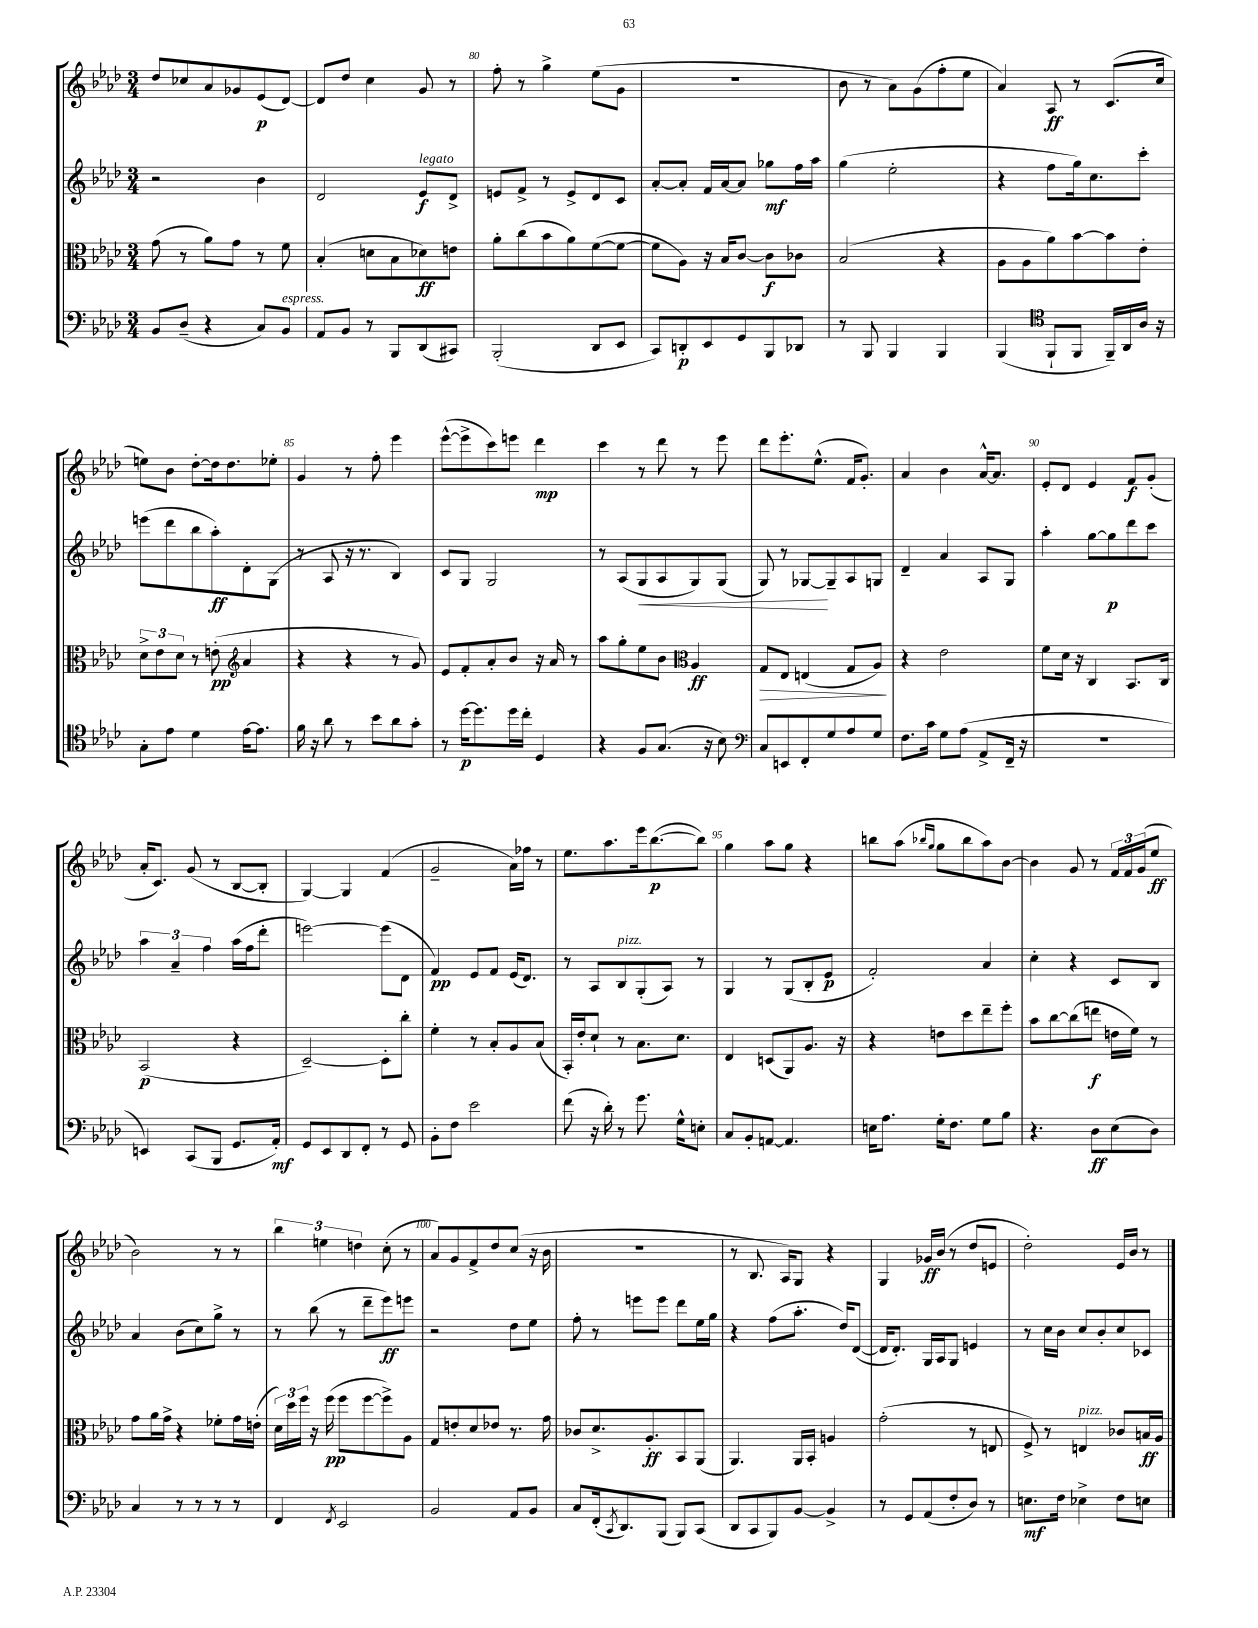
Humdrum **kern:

**kern	**kern	**kern	**kern
*staff4	*staff3	*staff2	*staff1
*clefF4	*clefC3	*clefG2	*clefG2
*k[b-e-a-d-]	*k[b-e-a-d-]	*k[b-e-a-d-]	*k[b-e-a-d-]
*M3/4	*M3/4	*M3/4	*M3/4
8BB-	(8g	2r	8dd-
(8D-~	8r	.	8cc-
4r	8a-)	.	8a-
.	8g	.	8g-
8C)	8r	4b-	(8e-
8BB-	8f	.	[8d-)
=	=	=	=
8AA-	(4B-'	2d-	8d-]
8BB-	.	.	8dd-
8r	8d	.	4cc
8BBB-	8B-	.	.
(8DD-	8d-)	8e-	8g
8CC#)	8e	8d-^	8r
=	=	=	=
(2BBB-'	8a-'	8e	8ff'
.	(8cc	8f^	8r
.	8b-	8r	4gg^
.	8a-)	8e^	.
8DD-	([8f	8d-	(8ee-
8EE-	8f_	8c	8g
=	=	=	=
8CC)	8f]	[8a-'	2.r
8DD'	8A-)	8a-']	.
8EE-	16r	16f	.
.	16B-	[16a-	.
8GG	[8c	8a-]	.
8BBB-	8c]	8gg-	.
8DD-	8c-	16ff	.
.	.	16aa-	.
=	=	=	=
8r	(2B-	(4gg	8b-
8BBB-	.	.	8r
4BBB-	.	2ee-'	8a-)
.	.	.	(8g
4BBB-	4r	.	8ff'
.	.	.	8ee-
=	=	=	=
(4BBB-	8A-	4r	4a-)
.	8A-	.	.
*clefC4	*	*	*
8FF`	8a-)	8ff	8A-
8FF	[8b-	16gg)	8r
.	.	8.cc	.
16FF~)	8b-]	.	(8.c
16AA-	.	.	.
16A-	8e-'	8ccc'	.
16r	.	.	16cc
=	=	=	=
8G'	12d-^	(8eee	8ee)
.	12e-	.	.
8e-	.	8ddd-	8b-
.	12d-	.	.
4d-	8r	8bb-	[8dd-'
.	(8e'	8aa-')	16dd-]
.	.	.	8.dd-
*	*clefG2	*	*
[16e-	4a-	8d-'	.
8.e-]	.	.	.
.	.	(8G	8ee-'
=	=	=	=
16f	4r	8r	4g
16r	.	.	.
8a-	.	8A-	.
8r	4r	16r	8r
.	.	8.r	.
8b-	.	.	8ff'
8a-	8r	4B-)	4eee-
8g'	8g)	.	.
=	=	=	=
8r	8e-	8c	([8eee-^^
[16dd-	8f'	8G	8eee-^]
8.dd-]	.	.	.
.	8a-'	2G	8ccc)
16dd-	8b-	.	8eee
16cc'	.	.	.
4D-	16r	.	4ddd-
.	16a-	.	.
.	8r	.	.
=	=	=	=
4r	8aa-	8r	4ccc
.	8gg'	(8A-	.
8F	8ee-	8G	8r
(8.G	8b-	8A-	8ddd-
*	*clefC3	*	*
.	4A-	8G)	8r
16r	.	.	.
8B-)	.	(8G	8eee-
=	=	=	=
*clefF4	*	*	*
8C	8G	8G)	8ddd-
8EE	8E-	8r	8.eee-'
8FF'	(4E	[8G-	.
.	.	.	(8.ee-^^
8G	.	8G-~]	.
8A-	8G	8A-	16f
.	.	.	8.g')
8G	8A-)	8G	.
=	=	=	=
8.F	4r	4d-~	4a-
16c	.	.	.
8G	2e-	4a-	4b-
(8A-	.	.	.
8AA-^	.	8A-	[16a-^^
.	.	.	8.a-]
16FF~	.	8G	.
16r	.	.	.
=	=	=	=
2.r	8f	4aa-'	8e-'
.	16d-	.	8d-
.	16r	.	.
.	4C	[8gg	4e-
.	.	8gg]	.
.	8.BB-	8ddd-	8f
.	.	8ccc	(8g'
.	16C	.	.
=	=	=	=
4EE)	(2BB-	6aa-	16a-'
.	.	.	8.c)
.	.	6a-~	.
(8CC	.	.	(8g
.	.	6ff	.
8BBB-	.	.	8r
8.GG	4r	(16aa-	[8B-
.	.	16ff	.
.	.	8ddd-'	8B-']
16AA-')	.	.	.
=	=	=	=
8GG	[2D-~)	[2eee)	[4G)
8EE-	.	.	.
8DD-	.	.	4G]
8FF'	.	.	.
8r	8D-']	(8eee]	(4f
8GG	8cc'	8d-	.
=	=	=	=
8BB-'	4f'	4f)	2g~
8F	.	.	.
2e-	8r	8e-	.
.	8B-'	8f	.
.	8A-	(16e-	16a-)
.	.	8.d-)	16ff-
.	(8B-	.	8r
=	=	=	=
(8f	16BB-')	8r	8.ee-
.	16e-'	.	.
16r	8d-`	8A-	.
16d-')	.	.	8.aa-
8r	8r	8B-	.
8.g	8.B-	(8G'	16eee-
.	.	.	([8.bb-
.	.	8A-)	.
16G^^	8.d-	.	.
8E'	.	8r	8bb-])
=	=	=	=
8C	4E-	4G	4gg
8BB-'	.	.	.
[8AA	(8D	8r	8aa-
4.AA]	8AA-)	(8G	8gg
.	8.A-	8B-'	4r
.	.	8e-	.
.	16r	.	.
=	=	=	=
16E	4r	2f')	8bb
8.A-	.	.	.
.	.	.	(8aa-
.	.	.	16qqbb-
.	.	.	16qqgg
16G'	8e	.	8gg
8.F	.	.	.
.	8dd-	.	8bb-
8G	8ee-~	4a-	8aa-)
8B-	8ff'	.	[8b-
=	=	=	=
4.r	8b-	4cc'	4b-]
.	[8cc	.	.
.	(8cc]	4r	8g
8D-	8ee	.	8r
(8E-	16e	8c	24f
.	.	.	24f
.	16f)	.	.
.	.	.	(24g
8D-)	8r	8B-	8ee-
=	=	=	=
4C	8g	4a-	2b-)
.	16a-	.	.
.	16g^	.	.
8r	4r	(8b-	.
8r	.	8cc)	.
8r	8f-'	8gg^	8r
8r	16g	8r	8r
.	(16e'	.	.
=	=	=	=
4FF	24d-)	8r	6bb-
.	24dd-	.	.
.	24ff	.	.
.	16r	(8bb-	.
.	.	.	6ee
.	(16ff	.	.
8qFF	.	.	.
2EE-	8ff	8r	.
.	.	.	6dd
.	[8ff	8ddd-~	.
.	8ff^])	8eee-)	(8cc'
.	8A-	8eee	8r
=	=	=	=
2BB-	8G	2r	8a-)
.	8e'	.	8g
.	8d-	.	8f^
.	8e-	.	8dd-
8AA-	8.r	8dd-	(8cc
8BB-	.	8ee-	16r
.	16g	.	16b-
=	=	=	=
8C	8c-	8ff'	2.r
(16FF'	8.d-^	8r	.
8qCC	.	.	.
8.DD-)	.	.	.
.	.	8eee	.
.	8.A-'	.	.
(8BBB-	.	8eee	.
8BBB-)	8BB-	8ddd-	.
(8CC	(8AA-	16ee-	.
.	.	16gg	.
=	=	=	=
8DD-	4.AA-)	4r	8r
8CC	.	.	8.B-
8BBB-)	.	(8ff	.
.	.	.	16A-)
[8BB-	16AA-	8.aa-'	8G
.	16BB-'	.	.
4BB-^]	4A	.	4r
.	.	16dd-)	.
.	.	([8d-	.
=	=	=	=
8r	(2g'	16d-]	4G
.	.	8.d-')	.
8GG	.	.	.
(8AA-	.	16G	16g-
.	.	16A-	(16b-
8F'	.	8G	8r
8D-)	8r	4e	8dd-
8r	8E	.	8e
=	=	=	=
8.E	8F^)	8r	2dd-')
.	8r	16cc	.
16F	.	16b-	.
4E-^	4E	8cc	.
.	.	8b-'	.
8F	8c-	8cc	16e-
.	.	.	16b-
8E	16B	8c-	8r
.	16A-	.	.
==	==	==	==
*-	*-	*-	*-
